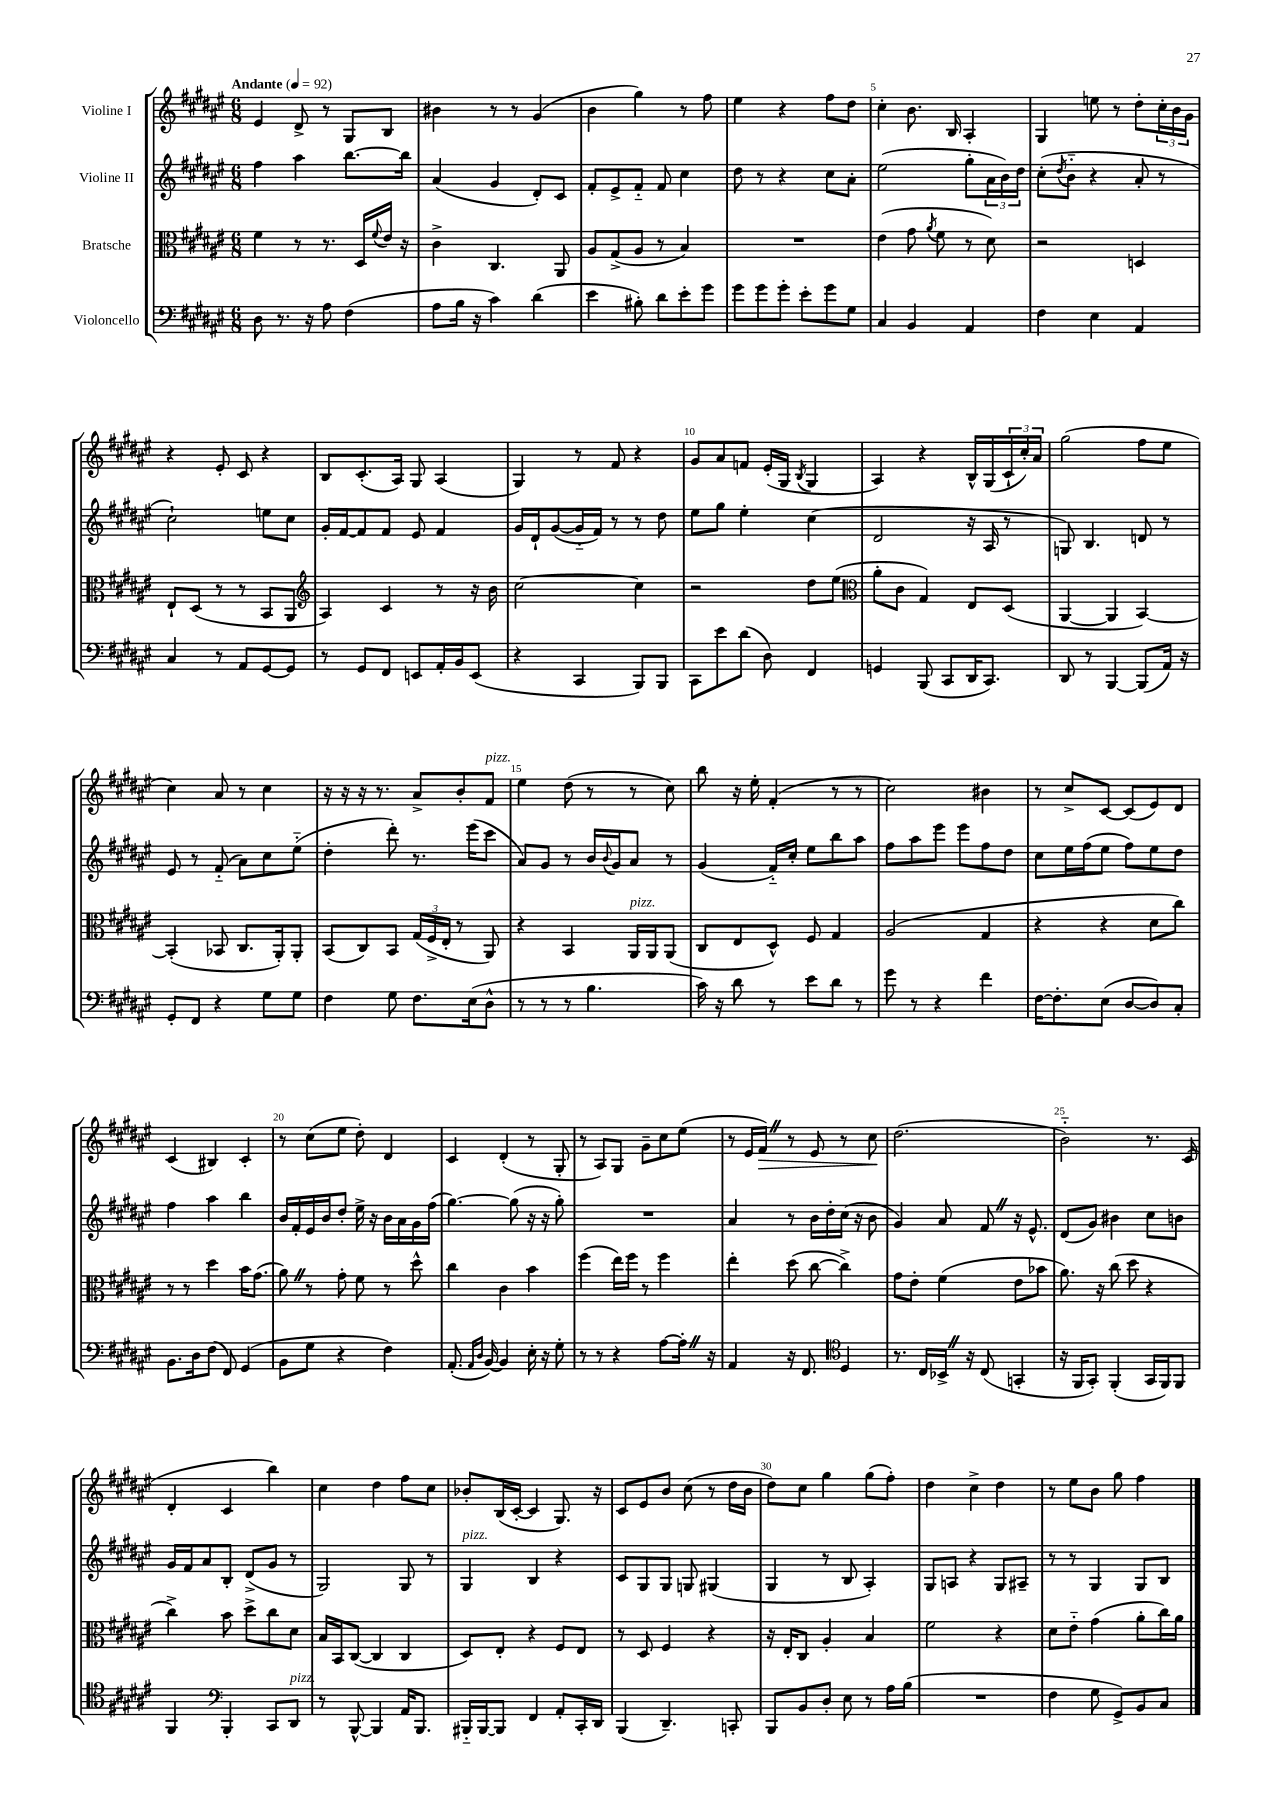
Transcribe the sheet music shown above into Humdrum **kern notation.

**kern	**kern	**kern	**kern	**dynam
*part4	*part3	*part2	*part1	*part1
*staff4	*staff3	*staff2	*staff1	*staff1
*I"Violoncello	*I"Bratsche	*I"Violine II	*I"Violine I	*
*clefF4	*clefC3	*clefG2	*clefG2	*
*k[f#c#g#d#a#e#]	*k[f#c#g#d#a#e#]	*k[f#c#g#d#a#e#]	*k[f#c#g#d#a#e#]	*
*M6/8	*M6/8	*M6/8	*M6/8	*
*MM92	*MM92	*MM92	*MM92	*
=1	=1	=1	=1	=1
!	!	!	!LO:TX:a:B:t=Andante	!
8D#\	4f#\	4ff#\	4e#/	.
8.r	.	.	.	.
.	8r	4aa#\	8d#^/	.
16r	.	.	.	.
8A#\	8.r	.	8r	.
(4F#\	.	[8.bb\L	8G#/L	.
.	16D#/LL	.	.	.
.	8qqf#/	.	.	.
.	16e#/JJ	.	8B/J	.
.	16r	16bb\Jk]	.	.
=2	=2	=2	=2	=2
8A#\L	4c#^\	(4a#/	4b#X\	.
16B\Jk	.	.	.	.
16r	.	.	.	.
4c#\)	4.C#/	4g#/	8r	.
.	.	.	8r	.
(4d#\	.	8d#'/L)	(4g#/	.
.	8AA#/	8c#/J	.	.
=3	=3	=3	=3	=3
4e#\	8A#/L	8f#'/L	4b\	.
.	(8G#^/	8e#^/	.	.
8B#X'\)	8A#/J	8f#/J	4gg#\)	.
8d#\L	8r	8f#/	.	.
8e#'\	4B/)	4cc#\	8r	.
8g#\J	.	.	8ff#\	.
=4	=4	=4	=4	=4
8g#\L	2.r	8dd#\	4ee#\	.
8g#\	.	8r	.	.
8g#'\J	.	4r	4r	.
8e#'\L	.	.	.	.
8g#\	.	8cc#\L	8ff#\L	.
8G#\J	.	8a#'\J	8dd#\J	.
=5	=5	=5	=5	=5
4C#/	(4e#\	(2ee#\	4cc#'\	.
4BB/	8g#\	.	8.b\	.
.	8qa#/	.	.	.
.	8f#\	.	.	.
.	.	.	16B/	.
4AA#/	8r	8gg#'\L	4A#'/	.
.	8d#\)	24a#\L	.	.
.	.	24b\)	.	.
.	.	24dd#\JJ	.	.
=6	=6	=6	=6	=6
4F#\	2r	(8cc#'\L	4G#/	.
.	.	8qdd#/	.	.
.	.	8b\J	.	.
4E#\	.	4r	8een\	.
.	.	.	8r	.
4AA#/	4Dn/	8a#'/	8dd#'\L	.
.	.	8r	24cc#'\L	.
.	.	.	24b\	.
.	.	.	24g#\JJ	.
!!LO:LB:g=z
=7	=7	=7	=7	=7
4C#/	8E#`/L	2cc#`\)	4r	.
.	(8D#/J	.	.	.
8r	8r	.	8e#'/	.
8AA#/L	8r	.	8c#/	.
[8GG#/	8BB/L	8een\L	4r	.
8GG#/J]	8AA#/J	8cc#\J	.	.
=8	=8	=8	=8	=8
*	*clefG2	*	*	*
8r	4A#/)	16g#'/LL	8B/L	.
.	.	[16f#/J	.	.
8GG#/L	.	8f#/]	(8.c#'/	.
8FF#/J	4c#/	8f#/J	.	.
.	.	.	16A#/Jk)	.
8EEn/L	.	8e#/	8G#/	.
16AA#'/L	8r	4f#/	(4A#/	.
16BB/J	.	.	.	.
(8EE/J	16r	.	.	.
.	16b\	.	.	.
=9	=9	=9	=9	=9
4r	[2cc#\	16g#/LL	4G#/)	.
.	.	16d#`/J	.	.
.	.	([8g#/	.	.
4CC#/	.	16g#/L]	8r	.
.	.	16f#/JJ)	.	.
.	.	8r	8f#/	.
8BBB/L)	4cc#\]	8r	4r	.
8BBB/J	.	8dd#\	.	.
=10	=10	=10	=10	=10
8CC#\L	2r	8ee#\L	8g#/L	.
8e#\	.	8gg#\J	8a#/	.
(8d#\J	.	4ee#'\	8fn/J	.
8D#\)	.	.	(16e#'/LL	.
.	.	.	16G#/JJ	.
.	.	.	8qB/	.
4FF#/	8dd#\L	(4cc#\	4G#/	.
.	(8ee#\J	.	.	.
=11	=11	=11	=11	=11
*	*clefC3	*	*	*
4GGn/	8a#'\L	2d#/	4A#/)	.
.	8c#\J	.	.	.
(8BBB/	4G#/)	.	4r	.
8CC#/L	.	.	.	.
16DD#/K	8E#/L	16r	16B^^/LL	.
8.CC#/J)	.	16A#/	(16G#/	.
.	(8D#/J	8r	24c#`/	.
.	.	.	24cc#'/)	.
.	.	.	24a#/JJ	.
=12	=12	=12	=12	=12
8DD#/	[4AA#/	8Gn/)	(2gg#\	.
8r	.	4.B/	.	.
[4BBB/	4AA#/]	.	.	.
(8BBB/L]	[4BB/)	8dn/	8ff#\L	.
16AA#/Jk)	.	8r	8ee#\J	.
16r	.	.	.	.
!!LO:LB:g=z
=13	=13	=13	=13	=13
8GG#'/L	(4BB'/]	8e#/	4cc#\)	.
8FF#/J	.	8r	.	.
4r	8BB-X/	(8f#/	8a#/	.
.	8.C#/L	8a#\L)	8r	.
8G#\L	.	8cc#\	4cc#\	.
.	16AA#'/k)	.	.	.
8G#\J	8AA#'/J	(8ee#\J	.	.
=14	=14	=14	=14	=14
4F#\	(8BB/L	4dd#'\	16r	.
.	.	.	16r	.
.	8C#/)	.	16r	.
.	.	.	8.r	.
8G#\	8BB/J	8ddd#'\)	.	.
8.F#\L	(24G#/LL	8.r	8a#^/L	.
.	24F#^/	.	.	.
.	24E#'/JJ	.	.	.
.	8r	.	8b'/	.
(16E#\k	.	(16eee#\KL	.	.
!	!	!	!LO:TX:a:i:t=pizz.	!
8D#^^\J	8AA#/)	8ccc#\J	8f#/J	.
=15	=15	=15	=15	=15
8r	4r	8a#/L)	4ee#\	.
8r	.	8g#/J	.	.
8r	4BB/	8r	(8dd#\	.
4.B\	.	16b/LL	8r	.
.	.	8qqb/	.	.
.	.	16g#/J	.	.
!	!LO:TX:a:i:t=pizz.	!	!	!
.	16AA#/LL	8a#/J	8r	.
.	16AA#/J	.	.	.
.	(8AA#/J	8r	8cc#\)	.
=16	=16	=16	=16	=16
16c#\)	8C#/L	(4g#/	8bb\	.
16r	.	.	.	.
8d#\	8E#/	.	16r	.
.	.	.	16ee#'\	.
8r	8D#^^/J)	16f#/LL)	(4f#'/	.
.	.	16cc#'/JJ	.	.
8e#\L	8F#/	8ee#\L	.	.
8d#\J	4G#/	8bb\	8r	.
8r	.	8aa#\J	8r	.
=17	=17	=17	=17	=17
8g#\	(2A#/	8ff#\L	2cc#\)	.
8r	.	8aa#\	.	.
4r	.	8eee#\J	.	.
.	.	8eee#\L	.	.
4f#\	4G#/	8ff#\	4b#X\	.
.	.	8dd#\J	.	.
=18	=18	=18	=18	=18
[16F#\KL	4r	8cc#\L	8r	.
8.F#'\]	.	.	.	.
.	.	16ee#\L	8cc#^/L	.
.	.	(16ff#\J	.	.
(8E#\J	4r	8ee#\J	[8c#/J	.
[8D#/L	.	8ff#\L)	(8c#/L]	.
8D#/])	8d#\L	8ee#\	8e#/)	.
8C#'/J	8cc#\J)	8dd#\J	8d#/J	.
!!LO:LB:g=z
=19	=19	=19	=19	=19
8.BB\L	8r	4ff#\	(4c#/	.
.	8r	.	.	.
16D#\k	.	.	.	.
(8F#\J	4dd#\	4aa#\	4B#X/)	.
8FF#/)	.	.	.	.
(4GG#/	16b\KL	4bb\	4c#'/	.
.	(8.g#\J	.	.	.
=20	=20	=20	=20	=20
8BB\L	8a#Z\)	16b/LL	8r	.
.	.	16f#'/	.	.
8G#\J	8r	16e#/	(8cc#\L	.
.	.	16b/J	.	.
4r	8g#'\	8dd#'/J	8ee#\J	.
.	8f#\	16ee#^\	8dd#'\)	.
.	.	16r	.	.
4F#\)	8r	16b\LL	4d#/	.
.	.	16a#\	.	.
.	8dd#^^\	16g#\	.	.
.	.	(16ff#\JJ	.	.
=21	=21	=21	=21	=21
(8.AA#'/	4cc#\	[4.gg#\)	4c#/	.
16qqAA#/LL	.	.	.	.
16qqD#/JJ	.	.	.	.
[16BB/)	.	.	.	.
4BB/]	4c#\	.	(4d#'/	.
.	.	(8gg#\]	.	.
16E#'\	4b\	16r	8r	.
16r	.	16r	.	.
8G#'\	.	8gg#'\)	8G#'/	.
=22	=22	=22	=22	=22
8r	(4ff#\	2.r	8r	.
8r	.	.	8A#/L)	.
4r	16ee#\LL)	.	8G#/J	.
.	16ff#\JJ	.	.	.
.	8r	.	8g#~\L	.
[8A#\L	4ff#\	.	8cc#\	.
16A#'Z\Jk]	.	.	(8ee#\J	.
16r	.	.	.	.
=23	=23	=23	=23	=23
4AA#/	4ee#'\	4a#/	8r	.
.	.	.	16e#/LL	.
!	!	!	!	!LO:HP:b
.	.	.	16f#Z/JJ)	>
16r	(8dd#\	8r	8r	.
8.FF#/	.	.	.	.
.	[8cc#\	16b\LL	8e#/	.
.	.	16dd#'\	.	.
*clefC4	*	*	*	*
4D#/	4cc#^\])	(16cc#\JJ	8r	.
.	.	16r	.	.
.	.	8b\	8cc#\	.
.	.	.	.	]
=24	=24	=24	=24	=24
8.r	8g#\L	4g#/)	(2.dd#\	.
.	8e#'\J	.	.	.
16C#/LL	.	.	.	.
16BB-X^Z/JJ	(4f#\	8a#/	.	.
16r	.	.	.	.
(8C#/	.	8f#Z/	.	.
4GGn'/	8e#\L	16r	.	.
.	.	8.e#^^/	.	.
.	8b-X\J	.	.	.
=25	=25	=25	=25	=25
16r	8.a#\)	(8d#/L	2b\)	.
16FF#/KL	.	.	.	.
8GG#'/J)	.	8g#/J)	.	.
.	16r	.	.	.
(4FF#'/	(8cc#\	4b#X\	.	.
.	8dd#\	.	.	.
16GG#/LL	4r	8cc#\L	8.r	.
16FF#/J)	.	.	.	.
8FF#/J	.	8bn\J	.	.
.	.	.	(16c#/	.
!!LO:LB:g=z
=26	=26	=26	=26	=26
4FF#/	4cc#^\)	16g#/LL	4d#'/	.
.	.	16f#/J	.	.
.	.	8a#/	.	.
*clefF4	*	*	*	*
4BBB'/	8b\	8B'/J	4c#/	.
.	8dd#^\L	(8d#^/L	.	.
8CC#/L	8cc#\	8g#/J	4bb\)	.
!LO:TX:a:i:t=pizz.	!	!	!	!
8DD#/J	8d#\J	8r	.	.
=27	=27	=27	=27	=27
8r	16B/LL	2G#/)	4cc#\	.
.	16BB/J	.	.	.
[8BBB^^/	([8C#/J	.	.	.
4BBB/]	4C#/]	.	4dd#\	.
16AA#/KL	4C#/	8G#/	8ff#\L	.
8.BBB/J	.	.	.	.
.	.	8r	8cc#\J	.
=28	=28	=28	=28	=28
!	!	!LO:TX:a:i:t=pizz.	!	!
16BBB#X/LL	8D#/L)	4G#/	8b-X'/L	.
[16BBB#/J	.	.	.	.
8BBB#/J]	8E#'/J	.	(16B/L	.
.	.	.	[16c#'/JJ	.
4FF#/	4r	4B/	4c#/]	.
8AA#'/L	8F#/L	4r	8.G#/)	.
16CC#'/L	8E#/J	.	.	.
16DD#/JJ	.	.	16r	.
=29	=29	=29	=29	=29
(4BBB/	8r	8c#/L	8c#/L	.
.	8D#/	8G#/	8e#/	.
4.DD#~/)	4F#/	8G#/J	8b/J	.
.	.	8Gn/	(8cc#\	.
.	4r	(4G#X/	8r	.
8CCn'/	.	.	16dd#\LL	.
.	.	.	16b\JJ	.
=30	=30	=30	=30	=30
8BBB/L	16r	4G#/	8dd#\L)	.
.	16E#'/KL	.	.	.
8BB/	8C#/J	.	8cc#\J	.
8D#'/J	4A#'/	8r	4gg#\	.
8E#\	.	8B/	.	.
8r	4B/	4A#'/)	(8gg#\L	.
16A#\LL	.	.	8ff#'\J)	.
(16B\JJ	.	.	.	.
=31	=31	=31	=31	=31
2.r	2f#\	8G#/L	4dd#\	.
.	.	8An/J	.	.
.	.	4r	4cc#^\	.
.	4r	8G#/L	4dd#\	.
.	.	8A#X~/J	.	.
=32	=32	=32	=32	=32
4F#\	8d#\L	8r	8r	.
.	8e#\J	8r	8ee#\L	.
8G#\	(4g#\	4G#/	8b\J	.
8GG#^/L)	.	.	8gg#\	.
8BB/	8a#'\L	8G#/L	4ff#\	.
8C#/J	16cc#\L)	8B/J	.	.
.	16a#\JJ	.	.	.
==	==	==	==	==
*-	*-	*-	*-	*-
